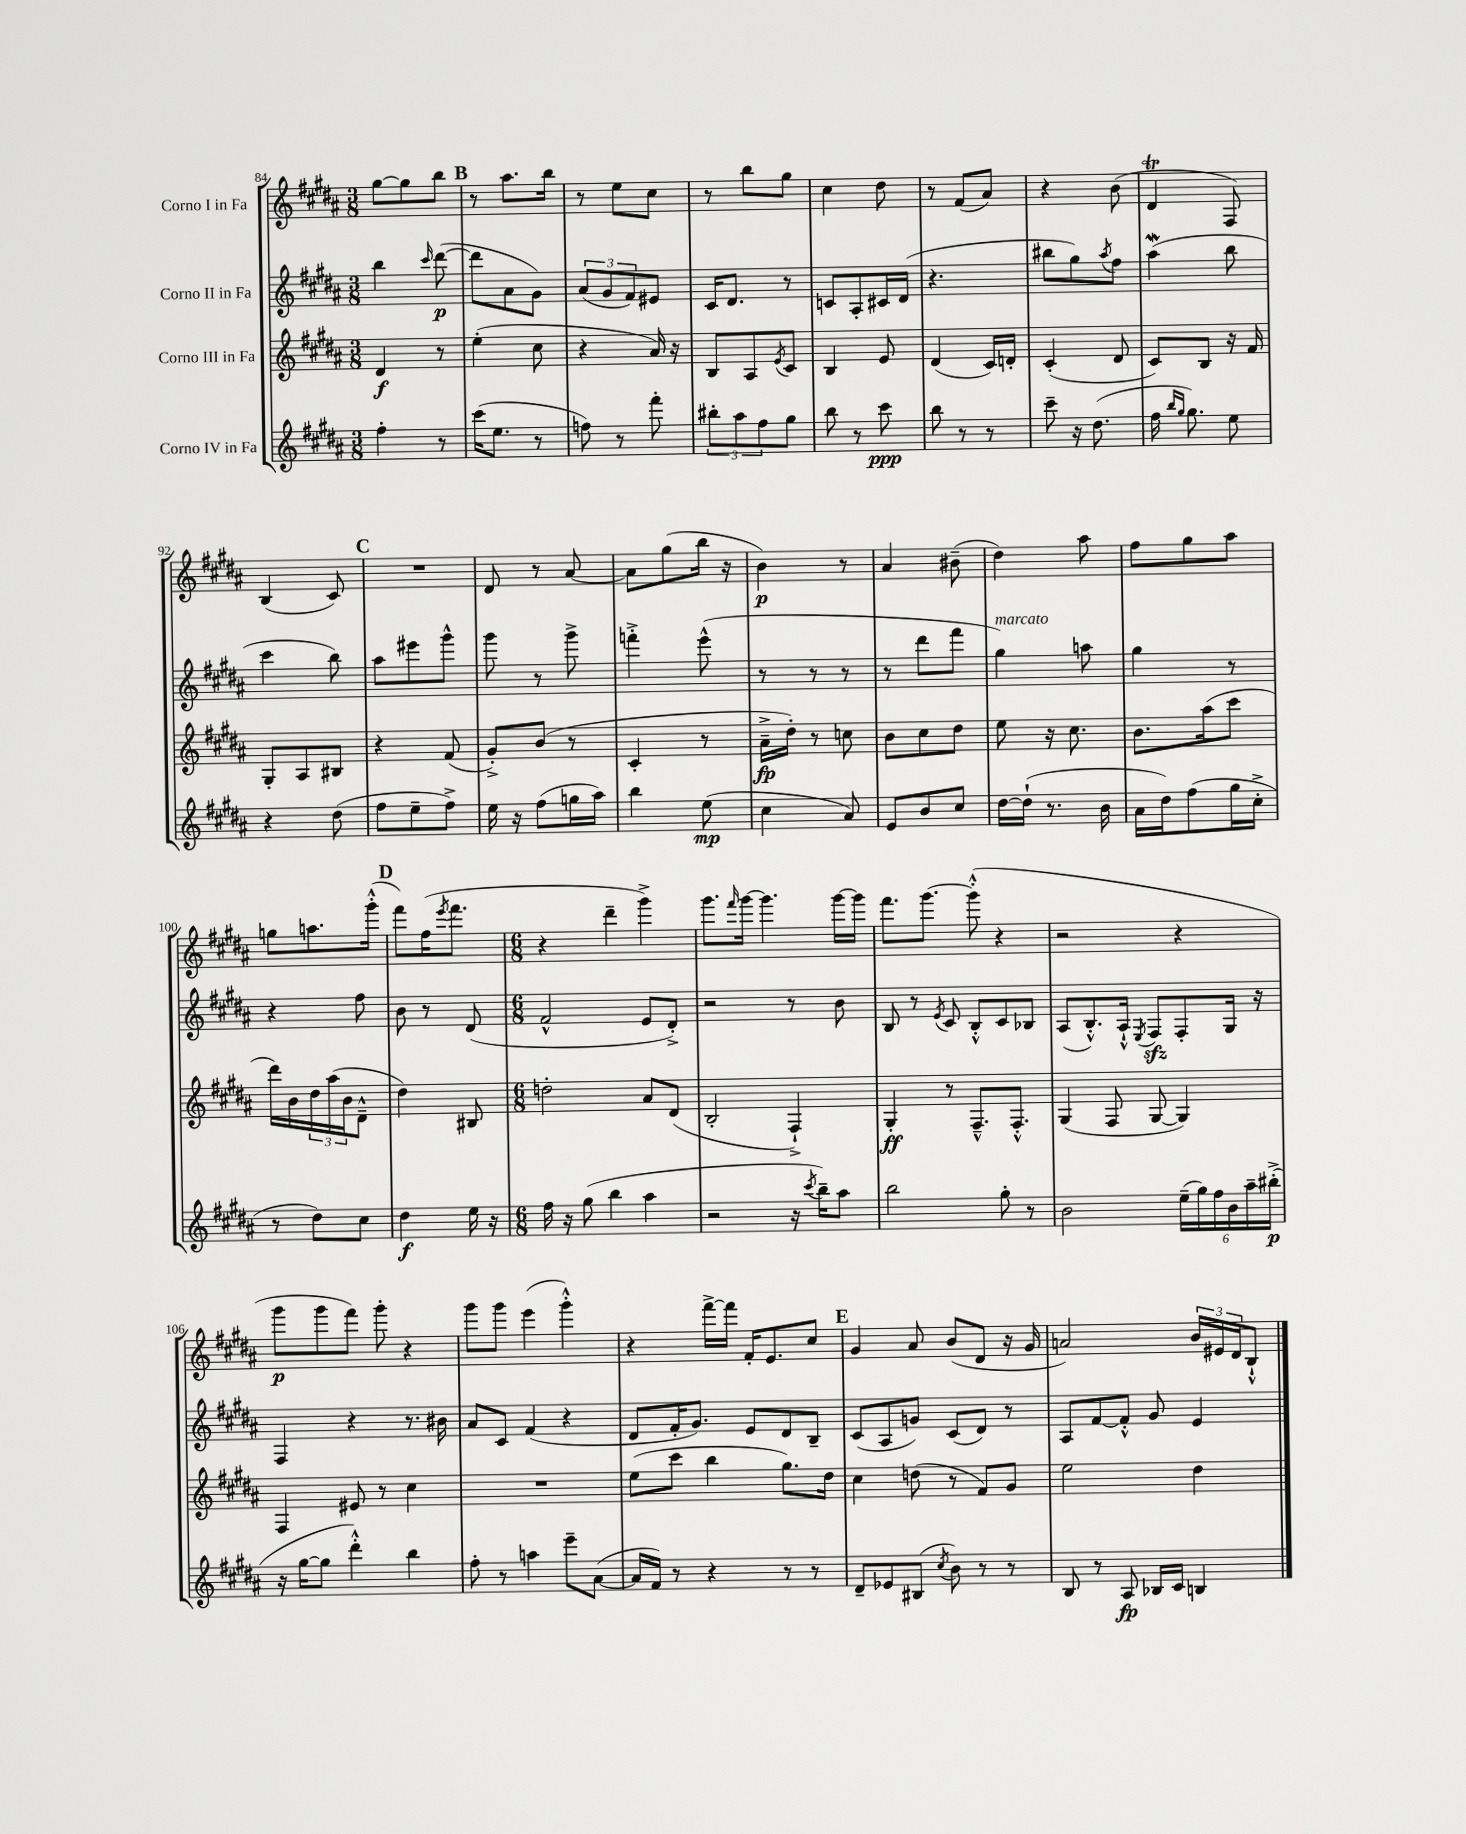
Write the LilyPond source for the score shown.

<<
\new StaffGroup <<
\new Staff = "s0" \with { instrumentName = "Corno I in Fa" } {
    \clef treble \key b \major \numericTimeSignature \time 3/8
    gis''8~ gis''8 b''8 |
    \mark \markup { \bold "B" } r8 ais''8. b''16 |
    r8 e''8 cis''8 |
    r8 b''8 gis''8 |
    cis''4 dis''8 |
    r8 fis'8( ais'8) |
    r4 b'8( |
    dis'4\trill fis8) |
    b4( cis'8) |
    \mark \markup { \bold "C" } R4. |
    dis'8 r8 ais'8~ |
    ais'8 gis''8( b''16 r16 |
    b'4\p) r8 |
    ais'4 bis'8--( |
    dis''4) ais''8 |
    fis''8 gis''8 ais''8 |
    g''8 a''8. gis'''16-.-^( |
    \mark \markup { \bold "D" } fis'''8) fis''16( \acciaccatura { e'''8 } fis'''8. |
    \numericTimeSignature \time 6/8 r4 dis'''4-- gis'''4->) |
    gis'''8. \grace { fis'''16 } gis'''16~ gis'''4. gis'''16~ gis'''16 |
    fis'''8. gis'''8.~ gis'''8-.-^( r4 |
    r2 r4 |
    gis'''8\p gis'''8 fis'''8) gis'''8-. r4 |
    gis'''8 gis'''8 e'''4( gis'''4-.-^) |
    r4 fis'''16~-> fis'''16 fis'16-. e'8. cis''8 |
    \mark \markup { \bold "E" } gis'4 ais'8 b'8( dis'8 r16 gis'16 |
    a'2) \tuplet 3/2 { b'16 eis'16 dis'16 } b8-!-^ \bar "|." |
}
\new Staff = "s1" \with { instrumentName = "Corno II in Fa" } {
    \clef treble \key b \major \numericTimeSignature \time 3/8
    b''4 \grace { cis'''16 } dis'''8~\p( |
    \mark \markup { \bold "B" } dis'''8 ais'8 gis'8) |
    \tuplet 3/2 { ais'8( gis'8 fis'8) } eis'8 |
    cis'16 dis'8. r8 |
    c'8 ais8-. cis'16 dis'16( |
    r4. |
    bis''8 gis''8) \acciaccatura { ais''8 } fis''8 |
    ais''4\mordent( b''8 |
    cis'''4 b''8) |
    \mark \markup { \bold "C" } ais''8 eis'''8 gis'''8-^ |
    gis'''8 r8 gis'''8-> |
    f'''4-.-> e'''8-^( |
    r8 r8 r8 |
    r8 dis'''8 fis'''8 |
    gis''4^\markup { \italic "marcato" }) a''8 |
    gis''4 r8 |
    r4 fis''8 |
    \mark \markup { \bold "D" } b'8 r8 dis'8( |
    \numericTimeSignature \time 6/8 fis'2-^ e'8 dis'8-.->) |
    r2 r8 b'8 |
    b8 r8 \acciaccatura { e'8 } cis'8 b8-.-^ cis'8 bes8 |
    ais8( b8.-.-^) ais16-!-^ \acciaccatura { e8 } fis8\sfz fis8-. gis16 r16 |
    fis4 r4 r8. bis'16 |
    ais'8 cis'8 fis'4( r4 |
    dis'8 fis'16-. gis'8.) e'8 dis'8 b8-- |
    \mark \markup { \bold "E" } cis'8( ais8 g'8) cis'8( dis'8) r8 |
    ais8 fis'8~ fis'8-.-^ gis'8 e'4 \bar "|." |
}
\new Staff = "s2" \with { instrumentName = "Corno III in Fa" } {
    \clef treble \key b \major \numericTimeSignature \time 3/8
    dis'4\f r8 |
    \mark \markup { \bold "B" } e''4-.( cis''8 |
    r4 ais'16) r16 |
    b8 ais8 \acciaccatura { e'8 } cis'8 |
    b4 e'8 |
    dis'4( cis'16) d'16-. |
    cis'4-.( dis'8 |
    cis'8) b8 r16 fis'16 |
    gis8-. ais8 bis8 |
    \mark \markup { \bold "C" } r4 fis'8( |
    gis'8-.->) b'8( r8 |
    cis'4-. r8 |
    ais'16--->\fp dis''16-.) r8 c''8 |
    b'8 cis''8 dis''8 |
    e''8 r16 cis''8. |
    b'8. ais''16( cis'''8 |
    dis'''16) b'16 \tuplet 3/2 { dis''16 ais''16( b'16 } dis'8---^ |
    \mark \markup { \bold "D" } dis''4) bis8 |
    \numericTimeSignature \time 6/8 d''2-. ais'8 dis'8( |
    b2-. fis4-!->) |
    gis4-.\ff r8 fis8.---^ fis8.-.-^ |
    gis4( fis8 gis8~ gis4) |
    fis4 eis'8 r8 cis''4 |
    R2. |
    e''8( cis'''8 b''4 gis''8.) dis''16 |
    \mark \markup { \bold "E" } cis''4 d''8( r8 fis'8) gis'8 |
    e''2 dis''4 \bar "|." |
}
\new Staff = "s3" \with { instrumentName = "Corno IV in Fa" } {
    \clef treble \key b \major \numericTimeSignature \time 3/8
    fis''4-. r8 |
    \mark \markup { \bold "B" } cis'''16( e''8. r8 |
    f''8) r8 fis'''8-. |
    \tuplet 3/2 { bis''8-. ais''8 fis''8 } gis''8 |
    b''8 r8 cis'''8\ppp |
    b''8 r8 r8 |
    cis'''8-- r16 dis''8.( |
    fis''16 \grace { b''16 gis''16 } gis''8.) e''8 |
    r4 dis''8( |
    \mark \markup { \bold "C" } fis''8 e''8-- fis''8->) |
    e''16 r16 fis''8( g''16 ais''16) |
    b''4 e''8\mp( |
    cis''4 ais'8) |
    e'8 b'8 cis''8 |
    dis''16~ dis''16-!( r8. b'16 |
    ais'16 dis''16) fis''8( gis''16 cis''16-.-> |
    r8 dis''8) cis''8 |
    \mark \markup { \bold "D" } dis''4\f e''16 r16 |
    \numericTimeSignature \time 6/8 fis''16 r16 gis''8( b''4 ais''4 |
    r2 r16 \acciaccatura { cis'''8 } b''16--) ais''8 |
    b''2 gis''8-. r8 |
    b'2 \tuplet 6/4 { e''16--( gis''16) fis''16 b'16 ais''16-- bis''16-.->\p( } |
    r16 gis''16~ gis''8 dis'''4-.-^) b''4 |
    fis''8-. r8 a''4 e'''8-- ais'8~( |
    ais'16 fis'16) r8 r4 r8 r8 |
    \mark \markup { \bold "E" } dis'8-- ees'8 bis8( \acciaccatura { cis''8 } b'8) r8 r8 |
    b8 r8 ais8\fp bes16 cis'16 b4 \bar "|." |
}
>>
>>
\layout { \context { \Score currentBarNumber = #84 } }
